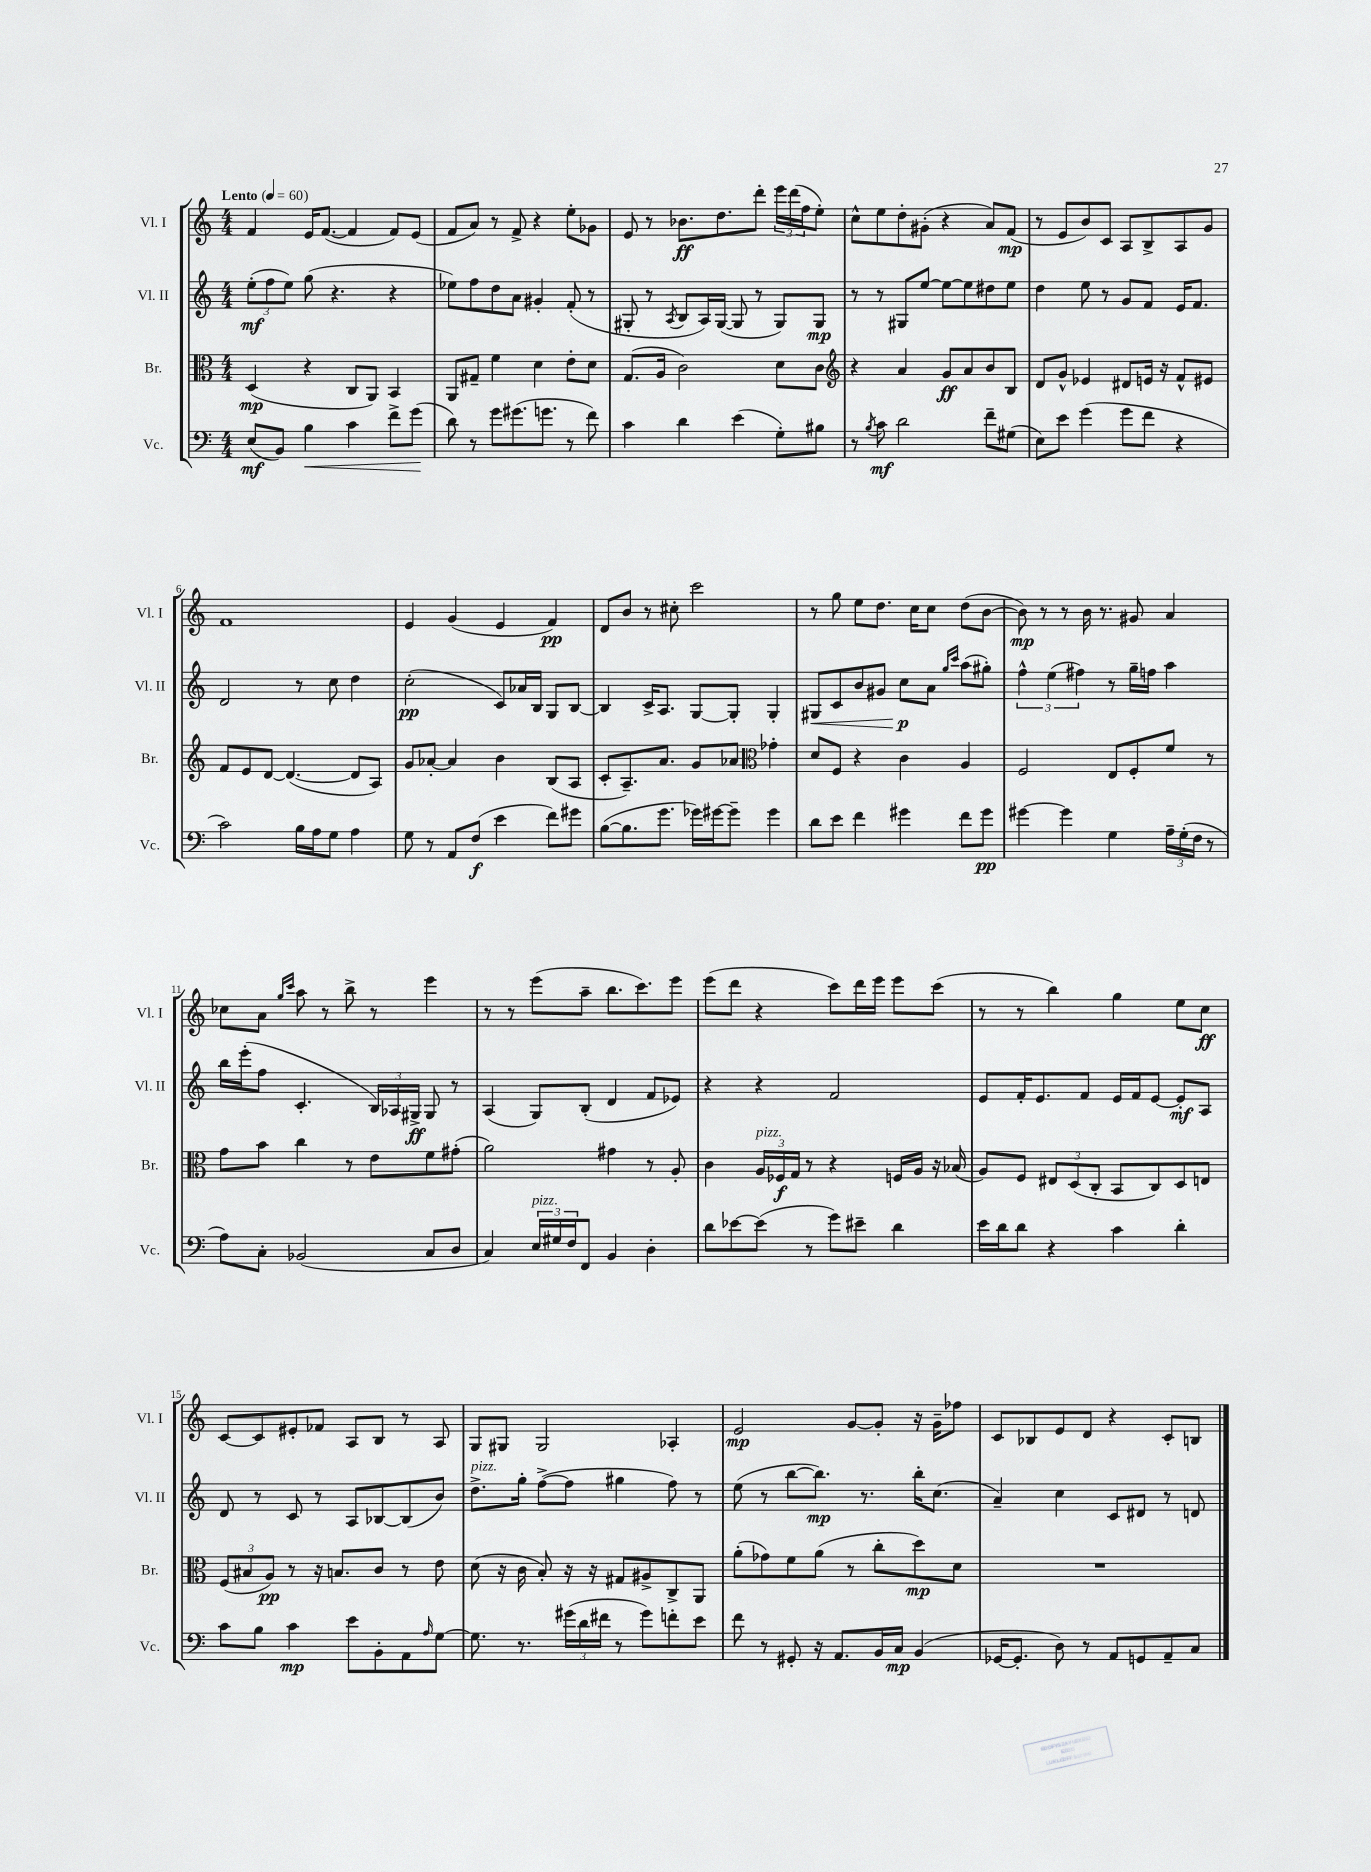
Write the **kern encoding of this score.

**kern	**kern	**kern	**kern
*staff4	*staff3	*staff2	*staff1
*clefF4	*clefC3	*clefG2	*clefG2
*k[]	*k[]	*k[]	*k[]
*M4/4	*M4/4	*M4/4	*M4/4
*MM60	*MM60	*MM60	*MM60
(8E/L	(4D/	(12ee'\L	4f/
.	.	12ff\	.
8BB/J)	.	.	.
.	.	12ee\J)	.
4B\	4r	(8gg\	16e/LK
.	.	.	([8.f/J
.	.	4.r	.
4c\	8C/L	.	4f/]
.	8AA/J)	.	.
8f^\L	4BB/	4r	8f/L)
(8g\J	.	.	(8e/J
=	=	=	=
8d\)	8AA/L	8ee-\L)	8f/L
8r	8G#~/J	8ff\	8a/J)
8g\L	4f\	8dd\	8r
(8.g#\	.	8a\J	8f^/
.	4d\	4g#'/	4r
8.g\J	.	.	.
8r	8e'\L	(8f'/	8ee'\L
8f\)	8d\J	8r	8g-\J
=	=	=	=
4c\	(8.G/L	8G#'/	8e/
.	.	8r	8r
.	16A/Jk	.	.
.	.	8qA/	.
4d\	2c\)	8B/L	8.b-\L
.	.	16A/L)	.
.	.	([16G#/JJ	8.dd\
(4e\	.	8G#/]	.
.	.	8r	8ddd'\J
8G'\L)	8d\L	8G#/L)	24eee\LL
.	.	.	(24ddd\
.	.	.	24ff\J
8B#\J	8c\J	8G#/J	8ee'\J)
=	=	=	=
*	*clefG2	*	*
8r	4r	8r	8cc^^\L
8qB/	.	.	.
8c\	.	8r	8ee\
2d\	4a/	8G#/L	8dd'\
.	.	[8ee/J	(8g#'\J
.	8g/L	8ee\_L	4r
.	8a/	8ee\]	.
8f~\L	8b/	8dd#\	8a/L)
(8G#\J	8B/J	8ee\J	(8f/J
=	=	=	=
8E\L)	8d/L	4dd\	8r
8e\J	8g^^/J	.	8e/L
(4g\	4e-/	8ee\	8b/)
.	.	8r	8c/J
8g\L	8d#/L	8g/L	8A/L
8f\J	16e/Jk	8f/J	8B^/
.	16r	.	.
4r	8f^^/L	16e/LK	8A/
.	.	8.f/J	.
.	8e#/J	.	8g/J
=	=	=	=
2c\)	8f/L	2d/	1f
.	8e/	.	.
.	[8d/J	.	.
.	(4.d/_	.	.
16B\LL	.	8r	.
16A\J	.	.	.
8G\J	.	8cc\	.
4A\	8d/]L	4dd\	.
.	8A/J)	.	.
=	=	=	=
8G\	8g/L	(2cc'\	4e/
8r	[8a-'/J	.	.
8AA/L	4a-/]	.	(4g/
(8F/J	.	.	.
4e\	4b\	8c/L)	4e/
.	.	16a-/L	.
.	.	16B/JJ	.
8f\L)	(8B/L	8G/L	4f/)
8g#\J	8A/J	[8B/J	.
=	=	=	=
([8B\L	8c'/L	4B/]	8d/L
8.B\]	8.A~/)	.	8b/J
.	.	16c^/LK	8r
8.g\J	8.a/J	8.A/J	.
.	.	.	8cc#'\
16g-\LL)	8g/L	[8G/L	2ccc\
[16g#\J	.	.	.
8g#~\]J	8a-/J	8G'/]J	.
*	*clefC3	*	*
4g#\	4g-'\	4G'/	.
=	=	=	=
8d\L	8d/L	8G#/L	8r
8e\J	8F/J	8c/	8gg\
4f\	4r	8b/	8ee\L
.	.	8g#/J	8.dd\J
4g#\	4c\	8cc\L	.
.	.	.	16cc\LK
.	.	8a\J	8cc\J
.	.	16qqgg/LL	.
.	.	16qqccc/JJ	.
8f\L	4A/	(8aa\L	(8dd\L
8g#\J	.	8gg#'\J)	[8b\J
=	=	=	=
[4g#\	2F/	6ff^^\	8b\])
.	.	.	8r
.	.	(6ee\	.
4g#\]	.	.	8r
.	.	6ff#\)	.
.	.	.	16b\
.	.	.	8.r
4G\	8E/L	8r	.
.	8F'/	16gg~\LL	8g#/
.	.	16ff\JJ	.
24A~\LL	8f/J	4aa\	4a/
(24G'\	.	.	.
24F\JJ	.	.	.
8r	8r	.	.
=	=	=	=
8A\L)	8g\L	16bb\LL	8cc-\L
.	.	(16eee'\J	.
8C'\J	8b\J	8ff\J	8a\J
.	.	.	16qqgg/LL
.	.	.	16qqccc/JJ
(2BB-/	4cc\	4.c'/	8aa\
.	.	.	8r
.	8r	.	8bb^\
.	8e\L	24B/LL)	8r
.	.	24A-/	.
.	.	24G#^/JJ	.
8C/L	8f\	8G#/	4eee\
8D/J	(8g#'\J	8r	.
=	=	=	=
4C/)	2a\)	(4A/	8r
.	.	.	8r
24E/LL	.	8G/L)	(8eee\L
24G#/	.	.	.
24F/J	.	.	.
8FF/J	.	(8B'/J	8aa~\J
4BB/	4g#\	4d/	8.bb\L
.	.	.	8.ccc\)
4D'\	8r	8f/L	.
.	8A'/	8e-/J)	8eee\J
=	=	=	=
8d\L	4c\	4r	(8eee\L
[8e-\	.	.	8ddd\J
(8e-\]J	24A/LL	4r	4r
.	24F-/	.	.
.	24G/JJ	.	.
8r	8r	.	.
8g\L)	4r	2f/	8ccc\L)
8e#~\J	.	.	16ddd\L
.	.	.	16eee\JJ
4d\	16F/LL	.	8eee\L
.	16A/JJ	.	.
.	16r	.	(8ccc\J
.	(16B-/	.	.
=	=	=	=
16e\LL	8A/L)	8e/L	8r
16d\J	.	.	.
8d\J	8F/J	16f'/K	8r
.	.	8.e/	.
4r	12E#/L	.	4bb\)
.	(12D/	.	.
.	.	8f/J	.
.	12C'/J	.	.
4c\	8BB/L	16e/LL	4gg\
.	.	16f/J	.
.	8C/)	[8e/J	.
4d'\	8D/	8e'/]L	8ee\L
.	8E/J	8A/J	8cc\J
=	=	=	=
8c\L	(12F/L	8d/	[8c/L
.	12B#/	.	.
8B\J	.	8r	8c/]
.	12A/J)	.	.
4c\	8r	8c/	8e#'/
.	16r	8r	8f-/J
.	8.B/L	.	.
8e\L	.	8A/L	8A/L
8BB'\	8c/J	[8B-/	8B/J
8AA\	8r	(8B-/]	8r
16qqA/	.	.	.
[8G\J	8e\	8b/J)	8A/
=	=	=	=
8.G\]	(8d\	8.dd^\L	8G/L
.	16r	.	8G#/J
8.r	16c\	16gg'\Jk	.
.	8B'/)	([8ff^\L	2G#/
(24g#\LL	16r	8ff\]J	.
24d\	.	.	.
.	16r	.	.
24f#\JJ	.	.	.
8r	8G#/L	4gg#\	.
8g#\L)	8A#^/	.	.
8f'\	8C^/	8ff\)	4A-'/
8e\J	8AA/J	8r	.
=	=	=	=
8f\	(8a'\L	(8ee\	2e/
8r	8g-\)	8r	.
8GG#'/	8f\	[8bb\L	.
16r	(8a\J	8.bb\]J)	.
8.AA/L	.	.	.
.	8r	.	[8g/L
.	.	8.r	.
16BB/L	8cc'\L	.	8g'/]J
16C/JJ	.	.	.
(4BB/	8dd\)	16bb'\LK	16r
.	.	(8.cc\J	16g~\LK
.	8d\J	.	8ff-\J
=	=	=	=
[16GG-/LK	1r	4a~/)	8c/L
8.GG-'/]J	.	.	.
.	.	.	8B-/
8D\)	.	4cc\	8e/
8r	.	.	8d/J
8AA/L	.	8c/L	4r
8GG/	.	8d#/J	.
8AA~/	.	8r	8c'/L
8C/J	.	8d/	8B/J
==	==	==	==
*-	*-	*-	*-
